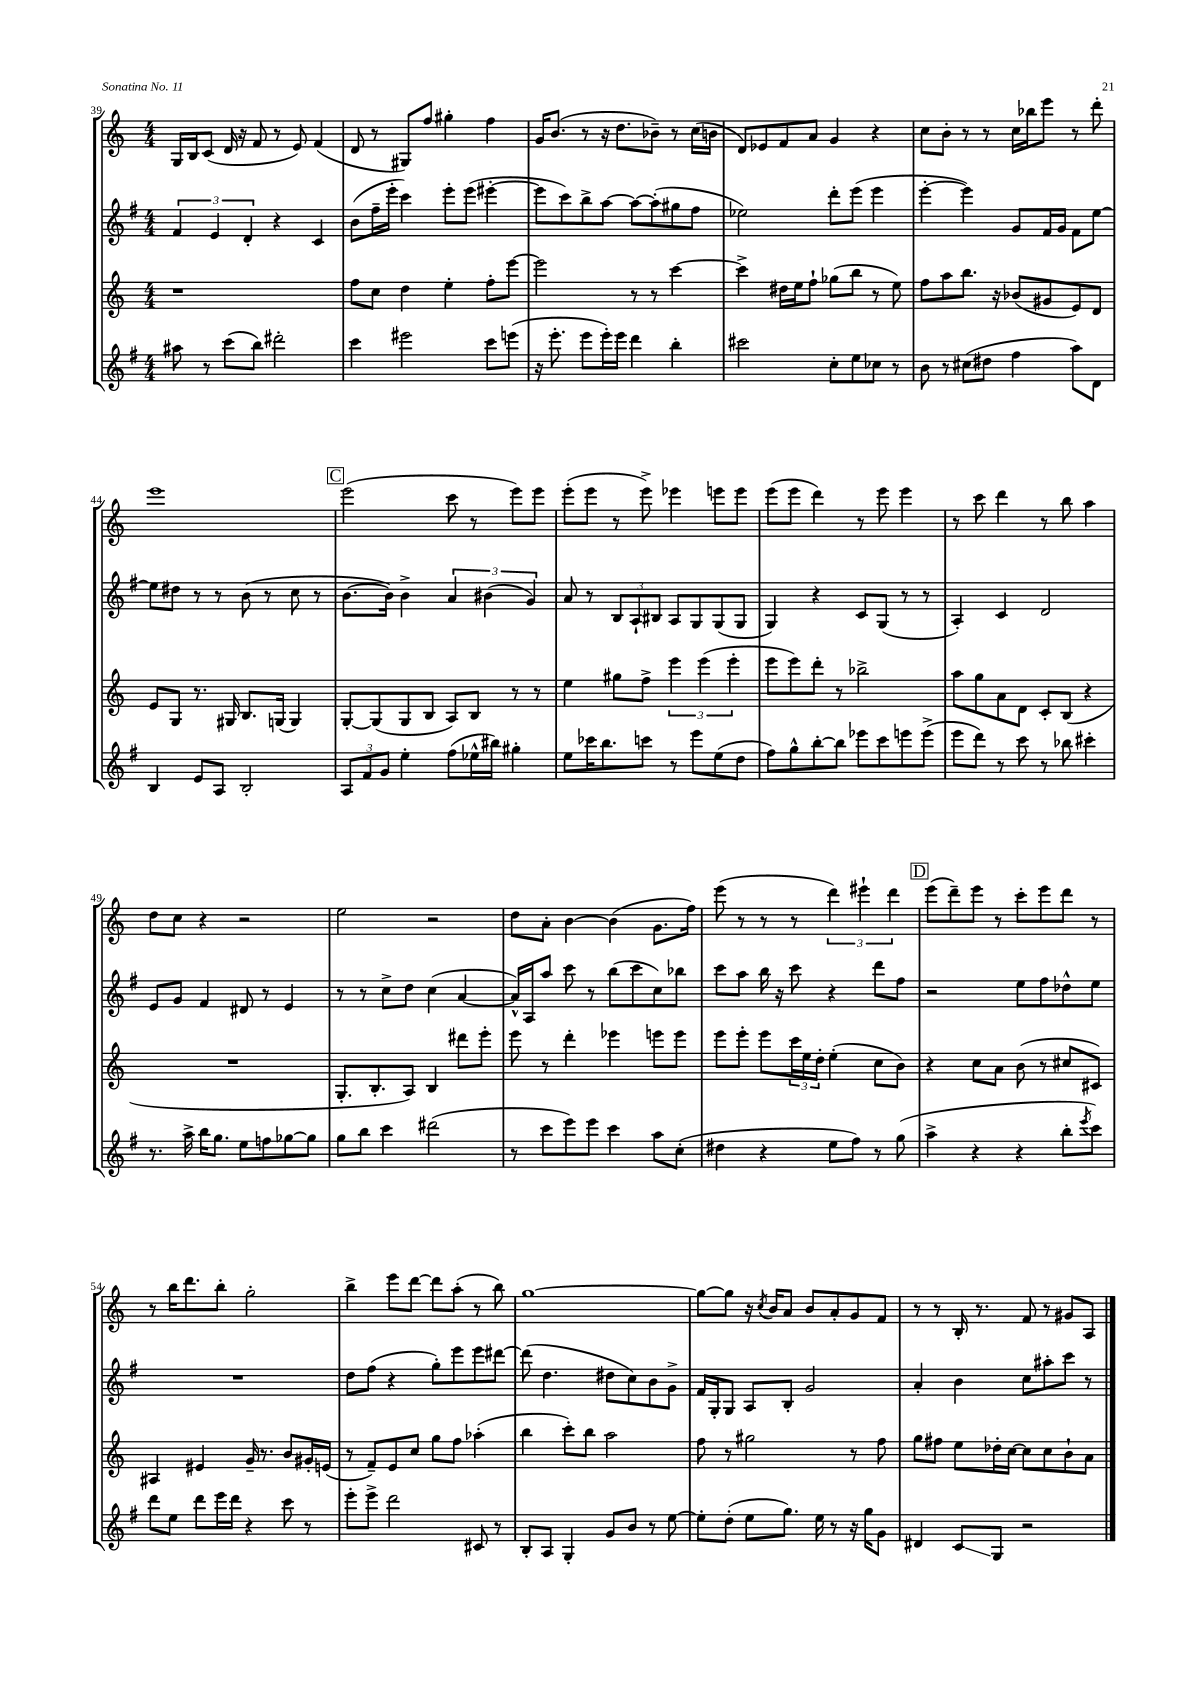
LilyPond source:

<<
\new StaffGroup <<
\new Staff = "s0" {
    \clef treble \key c \major \numericTimeSignature \time 4/4
    g16 b16 c'8( d'16 r16 f'8 r8 e'8) f'4( |
    d'8 r8 gis8) f''8 gis''4-. f''4 |
    g'16 b'8.( r8 r16 d''8. bes'8--) r8 c''16( b'16 |
    d'8) ees'8 f'8 a'8 g'4 r4 |
    c''8 b'8-. r8 r8 c''16 bes''16 e'''8 r8 d'''8-. |
    e'''1 |
    \mark \markup { \box "C" } e'''2( c'''8 r8 e'''8) e'''8 |
    e'''8-.( e'''8 r8 e'''8->) ees'''4 e'''8 e'''8 |
    e'''8( e'''8 d'''4) r8 e'''8 e'''4 |
    r8 c'''8 d'''4 r8 b''8 a''4 |
    d''8 c''8 r4 r2 |
    e''2 r2 |
    d''8 a'8-. b'4~ b'4( g'8. f''16) |
    e'''8( r8 r8 r8 \tuplet 3/2 { d'''4) eis'''4-! d'''4 } |
    \mark \markup { \box "D" } e'''8( d'''8--) e'''8 r8 c'''8-. e'''8 d'''8 r8 |
    r8 b''16 d'''8. b''8-. g''2-. |
    b''4-> e'''8 d'''8~ d'''8 a''8-.( r8 b''8) |
    g''1~ |
    g''8~ g''8 r16 \acciaccatura { c''8 } b'16 a'8 b'8 a'8-. g'8 f'8 |
    r8 r8 b16-. r8. f'8 r8 gis'8 a8 \bar "|." |
}
\new Staff = "s1" {
    \clef treble \key g \major \numericTimeSignature \time 4/4
    \tuplet 3/2 { fis'4 e'4 d'4-. } r4 c'4 |
    b'8( fis''16-- e'''16-. c'''4) e'''8-. e'''8( eis'''4~-. |
    eis'''8 c'''8) b''8-> a''8~ a''8~ a''8-.( gis''8 fis''8 |
    ees''2) d'''8-. e'''8( e'''4 |
    e'''4~-. e'''4) g'8 fis'16 g'16 fis'8 e''8~ |
    e''8 dis''8 r8 r8 b'8( r8 c''8 r8 |
    \mark \markup { \box "C" } b'8.~ b'16) b'4-> \tuplet 3/2 { a'4 bis'4( g'4) } |
    a'8 r8 \tuplet 3/2 { b8 a8-! bis8 } a8 g8 g8( g8 |
    g4) r4 c'8 g8( r8 r8 |
    a4-.) c'4 d'2 |
    e'8 g'8 fis'4 dis'8 r8 e'4 |
    r8 r8 c''8-> d''8 c''4( a'4~ |
    a'16-^) a16 a''8 c'''8 r8 b''8( c'''8 c''8) bes''8 |
    c'''8 a''8 b''16 r16 c'''8 r4 d'''8 fis''8 |
    \mark \markup { \box "D" } r2 e''8 fis''8 des''8-^ e''8 |
    R1 |
    d''8 fis''8( r4 g''8-.) e'''8 e'''8 dis'''8~ |
    dis'''8( d''4. dis''8 c''8) b'8 g'8-> |
    fis'16 g16-. g8 a8 b8-. g'2 |
    a'4-. b'4 c''8 ais''8-. c'''8 r8 \bar "|." |
}
\new Staff = "s2" {
    \clef treble \key c \major \numericTimeSignature \time 4/4
    r1 |
    f''8 c''8 d''4 e''4-. f''8-. e'''8~ |
    e'''2 r8 r8 c'''4~ |
    c'''4-> dis''16 e''16 f''8-! ges''8( b''8 r8 e''8) |
    f''8 a''8 b''8. r16 bes'8( gis'8 e'8) d'8 |
    e'8 g8 r8. gis16 b8. g16( g4) |
    \mark \markup { \box "C" } g8~-. g8( g8 b8 a8) b8 r8 r8 |
    e''4 gis''8 f''8-> \tuplet 3/2 { e'''4 e'''4( e'''4-. } |
    e'''8 e'''8) d'''8-. r8 bes''2-> |
    a''8 g''8 a'8 d'8 c'8-. b8( r4 |
    R1 |
    g8.-. b8.-. a8) b4 dis'''8 e'''8-. |
    e'''8 r8 d'''4-. ees'''4 e'''8 e'''8 |
    e'''8 e'''8-. e'''8 \tuplet 3/2 { c'''16 e''16 d''16-. } e''4-.( c''8 b'8) |
    \mark \markup { \box "D" } r4 c''8 a'8 b'8( r8 cis''8 cis'8) |
    ais4 eis'4 g'16-- r8. b'8 gis'16-. e'16( |
    r8 f'8--) e'8 c''8 g''8 f''8 aes''4-.( |
    b''4 c'''8-.) b''8 a''2 |
    f''8 r8 gis''2 r8 f''8 |
    g''8 fis''8 e''8 des''16-. c''16~ c''8 c''8 b'8-! a'8 \bar "|." |
}
\new Staff = "s3" {
    \clef treble \key g \major \numericTimeSignature \time 4/4
    ais''8 r8 c'''8( b''8) dis'''2-. |
    c'''4 eis'''2 c'''8 e'''8( |
    r16 e'''8.-. e'''8 e'''16-.) e'''16 d'''4 b''4-. |
    cis'''2 c''8-. e''8 ces''8 r8 |
    b'8 r8 cis''8( dis''8 fis''4 a''8) d'8 |
    b4 e'8 a8 b2-. |
    \mark \markup { \box "C" } \tuplet 3/2 { a8 fis'8 g'8 } e''4-. fis''8( ees''16-^ bis''16) gis''4-. |
    e''8 ces'''16 b''8. c'''8 r8 e'''8 e''8( d''8 |
    fis''8) g''8-^ b''8~-. b''8 ees'''8 c'''8 e'''8 e'''8->( |
    e'''8 d'''8) r8 c'''8 r8 bes''8 cis'''4-. |
    r8. a''16-> b''16 g''8. e''8 f''8 ges''8~ ges''8 |
    g''8 b''8 c'''4 dis'''2( |
    r8 c'''8 e'''8) e'''8 c'''4 a''8 c''8-.( |
    dis''4 r4 e''8 fis''8) r8 g''8( |
    \mark \markup { \box "D" } a''4-> r4 r4 b''8-. \acciaccatura { e'''8 } c'''8) |
    d'''8 e''8 d'''8 e'''16 d'''16 r4 c'''8 r8 |
    e'''8-. e'''8-> d'''2 cis'8 r8 |
    b8-. a8 g4-. g'8 b'8 r8 e''8~ |
    e''8-. d''8-.( e''8 g''8.) e''16 r8 r16 g''16 g'8 |
    dis'4 c'8\glissando g8 r2 \bar "|." |
}
>>
>>
\layout { \context { \Score currentBarNumber = #39 } }
